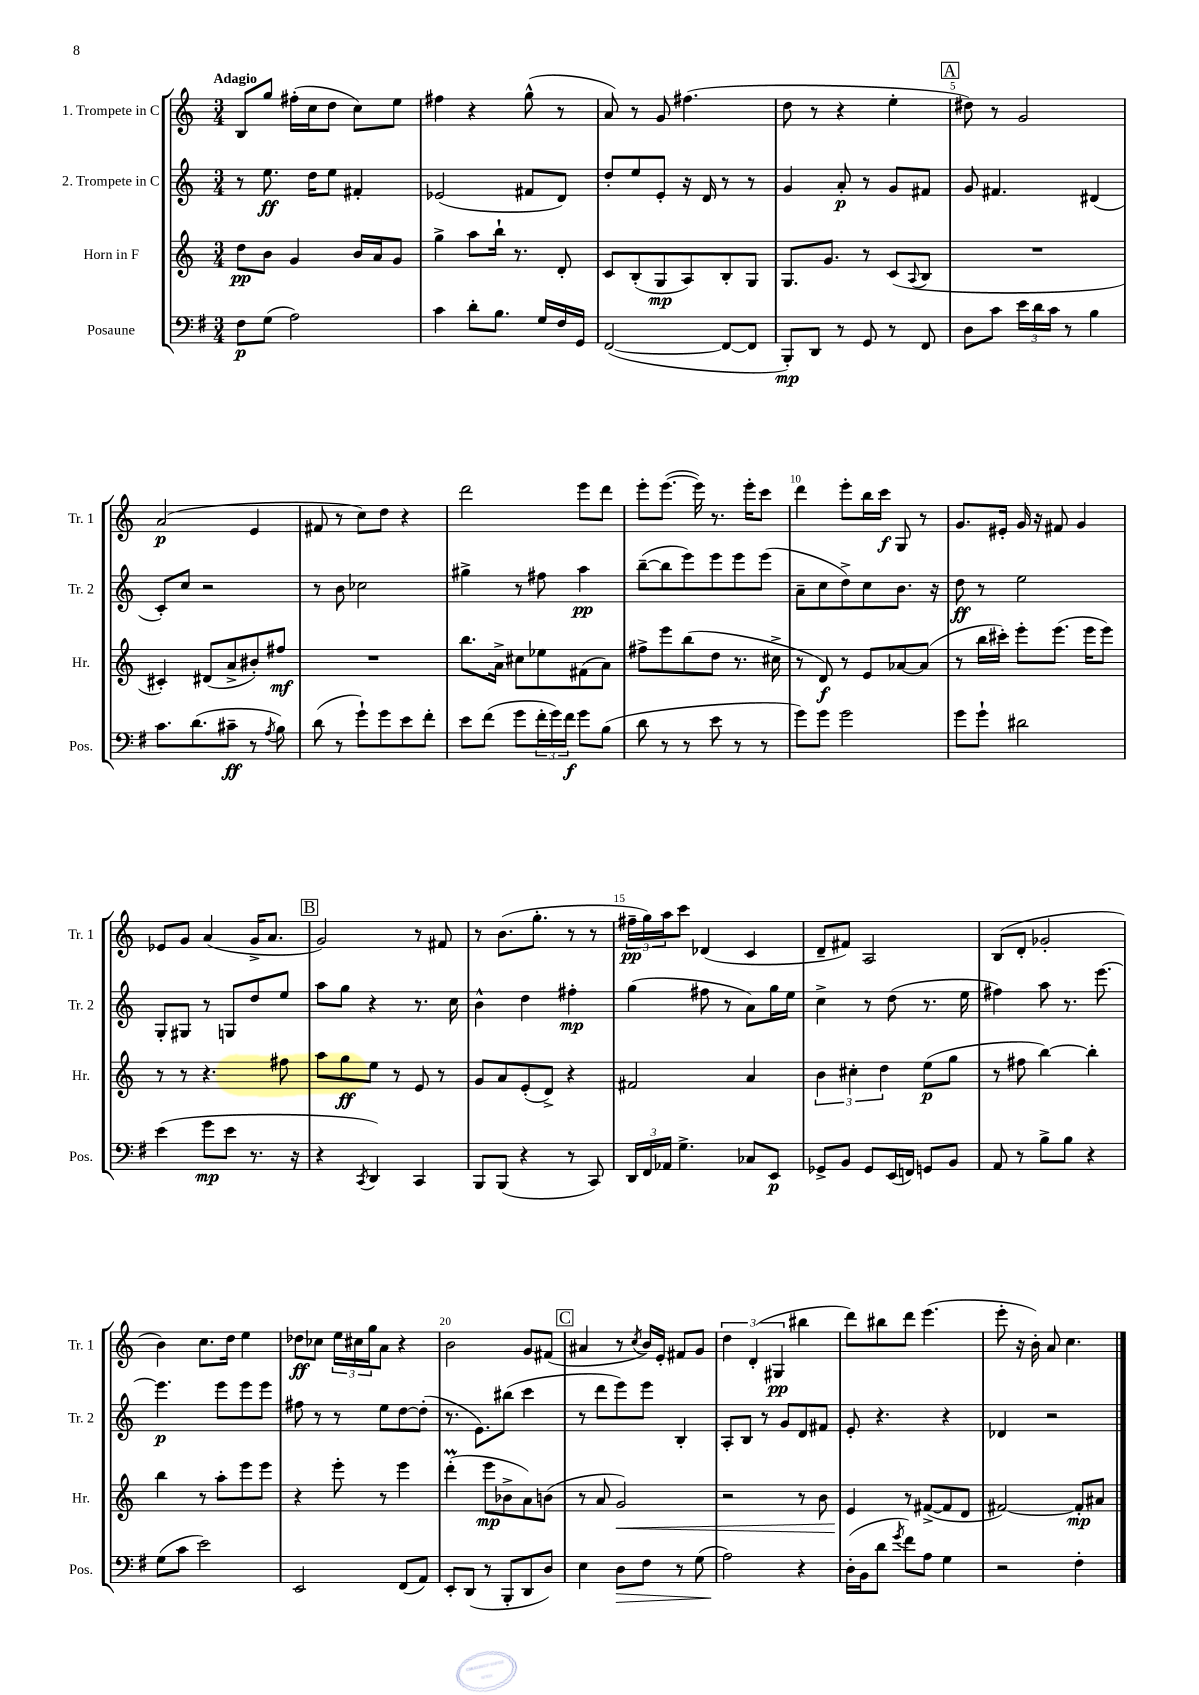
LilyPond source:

<<
\new StaffGroup <<
\new Staff = "s0" \with { instrumentName = "1. Trompete in C" shortInstrumentName = "Tr. 1" } {
    \clef treble \key c \major \numericTimeSignature \time 3/4 \tempo "Adagio"
    b8 g''8 fis''16-.( c''16 d''8 c''8) e''8 |
    fis''4 r4 g''8-^( r8 |
    a'8) r8 g'8 fis''4.( |
    d''8 r8 r4 e''4-. |
    \mark \markup { \box "A" } dis''8) r8 g'2 |
    a'2\p( e'4 |
    fis'8 r8 c''8) d''8 r4 |
    d'''2 e'''8 d'''8 |
    e'''8-. e'''8.~( e'''16) r8. e'''16-. c'''8 |
    d'''4 e'''8-. b''16 c'''16\f g8 r8 |
    g'8. eis'16-. g'16 r16 fis'8 g'4 |
    ees'8 g'8 a'4( g'16-> a'8. |
    \mark \markup { \box "B" } g'2) r8 fis'8 |
    r8 b'8.( g''8.-. r8 r8 |
    \tuplet 3/2 { fis''16--\pp g''16) a''16 } c'''8 des'4( c'4 |
    d'8-- fis'8) a2 |
    b8( d'8-. ges'2-. |
    b'4) c''8. d''16 e''4 |
    des''8\ff ces''8 \tuplet 3/2 { e''16 cis''16 g''16 } a'8 r4 |
    b'2 g'8 fis'8( |
    \mark \markup { \box "C" } ais'4 r8 \acciaccatura { c''8 } b'16) e'16-. fis'8 g'8 |
    \tuplet 3/2 { d''4 d'4-.( gis4\pp } bis''4 |
    d'''8) bis''8 d'''8 e'''4.( |
    e'''8-. r16 b'16-.) a'8 c''4. \bar "|." |
}
\new Staff = "s1" \with { instrumentName = "2. Trompete in C" shortInstrumentName = "Tr. 2" } {
    \clef treble \key c \major \numericTimeSignature \time 3/4
    r8 e''8.\ff d''16 e''8 fis'4-. |
    ees'2( fis'8 d'8) |
    d''8-. e''8 e'8-. r16 d'16 r8 r8 |
    g'4 a'8-.\p r8 g'8 fis'8 |
    \mark \markup { \box "A" } g'8 fis'4. dis'4( |
    c'8-.) c''8 r2 |
    r8 b'8 ces''2 |
    gis''4-> r8 fis''8 a''4\pp |
    b''8~--( b''8 e'''8) e'''8 e'''8 e'''8( |
    a'8-- c''8 d''8->) c''8 b'8. r16 |
    d''8\ff r8 e''2 |
    g8-. gis8 r8 g8 d''8 e''8 |
    \mark \markup { \box "B" } a''8 g''8 r4 r8. c''16 |
    b'4-^ d''4 fis''4-.\mp |
    g''4( fis''8 r8 a'8) g''16 e''16 |
    c''4-> r8 d''8( r8. e''16 |
    fis''4) a''8 r8. e'''8.~ |
    e'''4.\p e'''8 e'''8 e'''8 |
    fis''8 r8 r8 e''8 d''8~ d''8-.( |
    r8. e'8.) bis''8( c'''4 |
    \mark \markup { \box "C" } r8 d'''8 e'''8) e'''8 b4-. |
    a8-. b8 r8 g'8 d'8 fis'8 |
    e'8-. r4. r4 |
    des'4 r2 \bar "|." |
}
\new Staff = "s2" \with { instrumentName = "Horn in F" shortInstrumentName = "Hr." } {
    \clef treble \key c \major \numericTimeSignature \time 3/4
    d''8\pp b'8 g'4 b'16 a'16 g'8 |
    g''4-> a''8 b''16-! r8. d'8-. |
    c'8 b8-.( g8\mp a8) b8-. g8 |
    g8. g'8. r8 c'8( \appoggiatura { a8 } b8 |
    \mark \markup { \box "A" } R2. |
    cis'4-.) dis'8( a'8-> bis'8-.) fis''8\mf |
    R2. |
    b''8. a'16-> cis''8 ees''8 fis'8( a'8) |
    fis''8-> e'''8 b''8( d''8 r8. cis''16-> |
    r8 d'8\f) r8 e'8 aes'8~ aes'8( |
    r8 b''16 cis'''16-.) e'''8-. e'''8.( e'''16 e'''8) |
    r8 r8 r4. fis''8 |
    \mark \markup { \box "B" } a''8 g''8\ff e''8 r8 e'8 r8 |
    g'8 a'8 e'8-.( d'8->) r4 |
    fis'2 a'4 |
    \tuplet 3/2 { b'4 cis''4-. d''4 } e''8\p( g''8 |
    r8 fis''8 b''4~) b''4-. |
    b''4 r8 a''8-. e'''8 e'''8 |
    r4 e'''8-. r8 e'''4 |
    d'''4-.\prall( e'''8\mp bes'8-> a'8) b'8( |
    \mark \markup { \box "C" } r8 a'8 g'2\<) |
    r2 r8 b'8 |
    e'4\! r8 fis'8~->( fis'8 d'8 |
    fis'2~) fis'8-.\mp ais'8 \bar "|." |
}
\new Staff = "s3" \with { instrumentName = "Posaune" shortInstrumentName = "Pos." } {
    \clef bass \key g \major \numericTimeSignature \time 3/4
    fis8\p g8( a2) |
    c'4 d'8-. b8. g16 fis16 g,16 |
    fis,2~( fis,8~ fis,8 |
    b,,8-.\mp) d,8 r8 g,8 r8 fis,8 |
    \mark \markup { \box "A" } d8 c'8 \tuplet 3/2 { e'16 d'16 c'16 } r8 b4 |
    c'8. d'8.( cis'8--\ff r8 \acciaccatura { a8 } b8) |
    d'8( r8 g'8-!) g'8 e'8 fis'8-. |
    e'8 fis'8( g'8 \tuplet 3/2 { fis'16-. g'16) fis'16\f } g'8 b8( |
    d'8 r8 r8 e'8 r8 r8 |
    g'8) g'8 g'2 |
    g'8 g'8-! dis'2 |
    e'4( g'8\mp e'8 r8. r16 |
    \mark \markup { \box "B" } r4 \acciaccatura { c,8 } d,4) c,4 |
    b,,8 b,,8( r4 r8 c,8) |
    \tuplet 3/2 { d,16 fis,16 aes,16 } g4.-> ces8 e,8\p |
    ges,8-> b,8 ges,8 e,16( f,16) g,8 b,8 |
    a,8 r8 b8-> b8 r4 |
    g8( c'8 e'2) |
    e,2 fis,8( a,8) |
    e,8-. d,8( r8 b,,8-. d,8 d8) |
    \mark \markup { \box "C" } e4 d8\> fis8 r8 g8( |
    a2\!) r4 |
    d16-.( b,16 d'8 \acciaccatura { g'8 } fis'8) a8 g4 |
    r2 fis4-. \bar "|." |
}
>>
>>
\layout { \context { \Score \override BarNumber.break-visibility = ##(#f #t #t) barNumberVisibility = #(every-nth-bar-number-visible 5) } }
